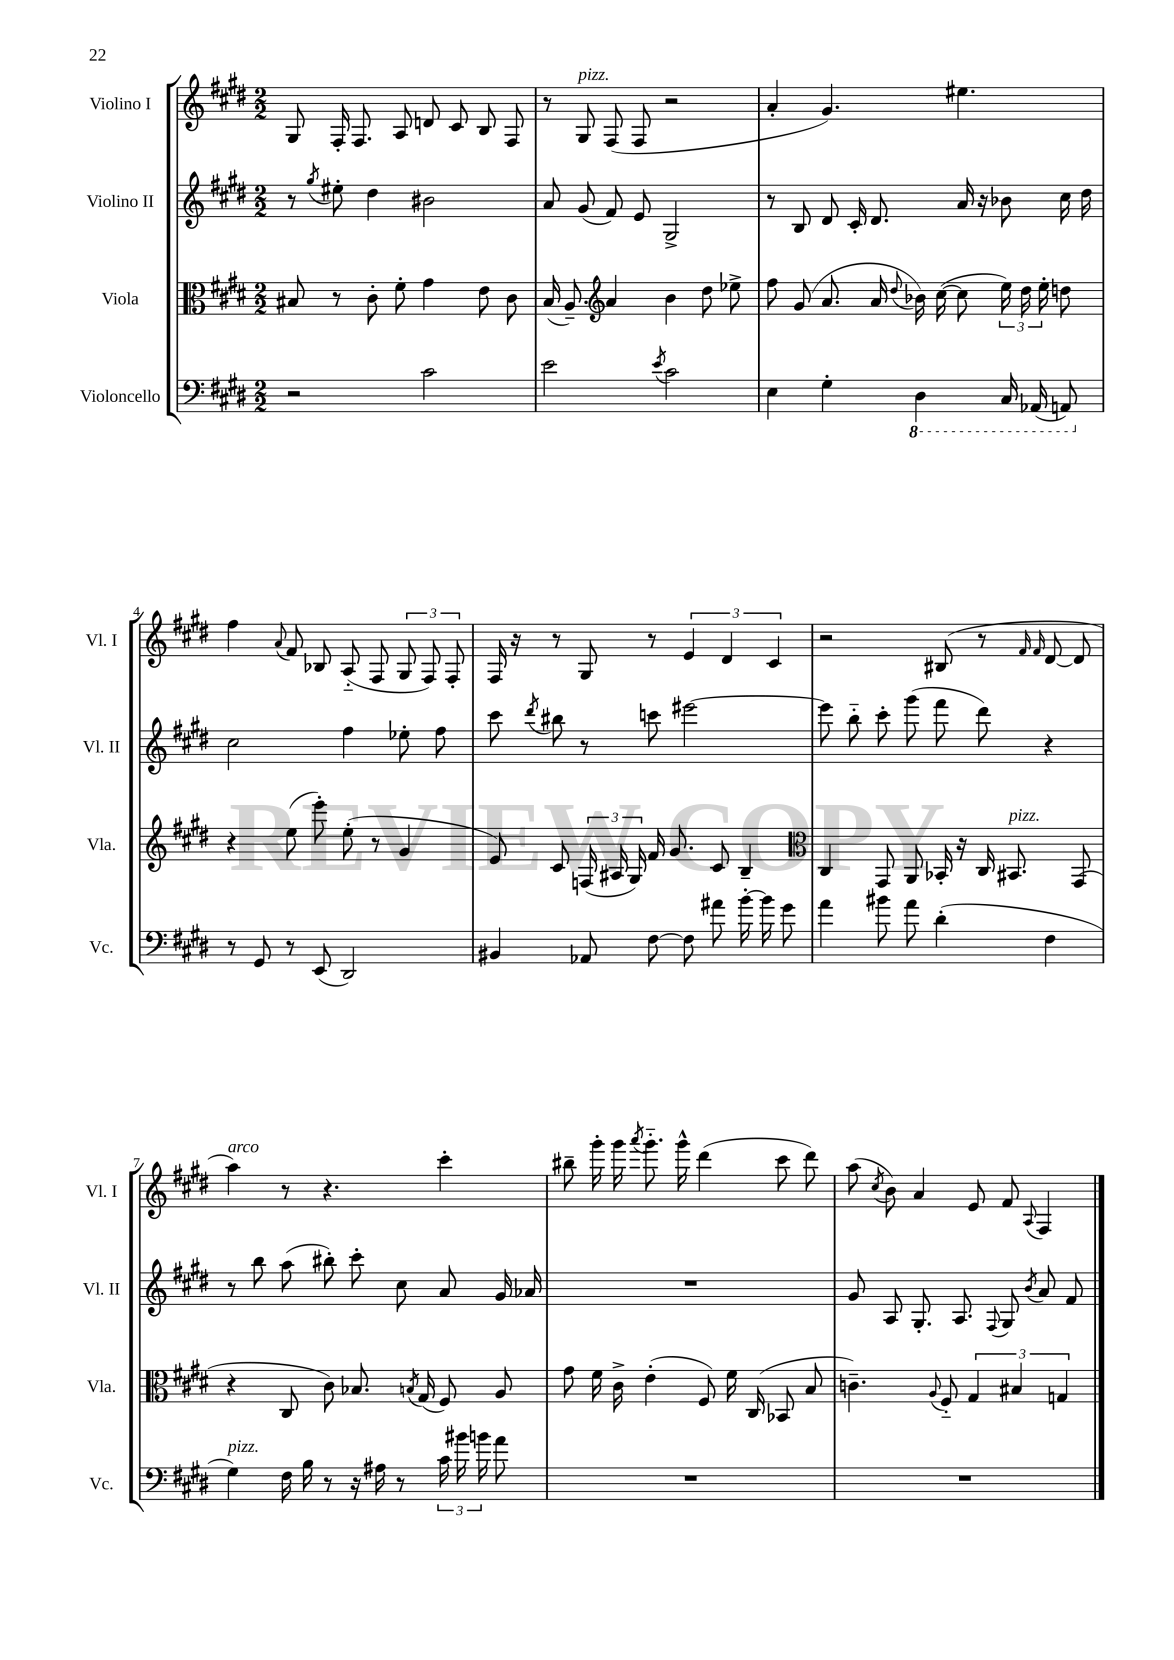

**kern	**kern	**kern	**kern
*part4	*part3	*part2	*part1
*staff4	*staff3	*staff2	*staff1
*I"Violoncello	*I"Viola	*I"Violino II	*I"Violino I
*I'Vc.	*I'Vla.	*I'Vl. II	*I'Vl. I
*clefF4	*clefC3	*clefG2	*clefG2
*k[f#c#g#d#]	*k[f#c#g#d#]	*k[f#c#g#d#]	*k[f#c#g#d#]
*M2/2	*M2/2	*M2/2	*M2/2
=1	=1	=1	=1
2r	8B#X/	8r	8G#/
.	.	8qgg#/	.
.	8r	8ee#X'\	16F#'/
.	.	.	8.F#/
.	8c#'\	4dd#\	.
.	8f#'\	.	8A/
2c#\	4g#\	2b#X\	8dn/
.	.	.	8c#/
.	8e\	.	8B/
.	8c#\	.	8F#/
=2	=2	=2	=2
2e\	(16B/	8a/	8r
.	8.A~/)	.	.
!	!	!	!LO:TX:a:i:t=pizz.
.	.	(8g#/	8G#/
*	*clefG2	*	*
.	4a/	8f#/)	(8F#/
.	.	8e/	8F#/
8qe/	.	.	.
2c#\	4b\	2G#^/	2r
.	8dd#\	.	.
.	8ee-X^\	.	.
=3	=3	=3	=3
4E\	8ff#\	8r	4a'/
.	(8g#/	8B/	.
4G#'\	8.a/	8d#/	4.g#/)
.	.	16c#'/	.
.	16a/	8.d#/	.
.	8qqdd#/	.	.
*8ba	*	*	*
4DD#\	16b-X\)	.	.
.	([16cc#\	.	.
.	8cc#\]	16a/	4.ee#X\
.	.	16r	.
16CC#/	24ee\)	8b-X\	.
.	24dd#\	.	.
(16AAA-X/	.	.	.
.	24ee'\	.	.
8AAAn/)	8ddn\	16cc#\	.
.	.	16dd#\	.
!!LO:LB:g=z
=4	=4	=4	=4
*X8ba	*	*	*
8r	4r	2cc#\	4ff#\
8GG#/	.	.	.
.	.	.	8qqa/
8r	(8ee\	.	8f#/
(8EE/	8eee'\)	.	8B-X/
2DD#/)	(8ee'\	4ff#\	(8A/
.	8r	.	8F#/
.	4g#/	8ee-X'\	12G#/
.	.	.	12F#/)
.	.	8ff#\	.
.	.	.	12F#'/
=5	=5	=5	=5
4BB#X/	8e/)	8ccc#\	16F#/
.	.	.	16r
.	.	8qddd#/	.
.	8c#/	8bb#X\	8r
8AA-X/	(24Fn/	8r	8G#/
.	24A#X/	.	.
.	24G#/)	.	.
[8F#\	16f#/	8cccn\	8r
.	8.g#/	.	.
8F#\]	.	[2eee#X\	6e/
8a#X\	8c#/	.	.
.	.	.	6d#/
[16b'\	4B~/	.	.
16b\]	.	.	.
.	.	.	6c#/
8g#\	.	.	.
=6	=6	=6	=6
*	*clefC3	*	*
4a\	4C#/	8eee#\]	2r
.	.	8bb\	.
8b#X\	8GG#/	8ccc#'\	.
8a\	8AA/	(8ggg#\	.
(4d#'\	16BB-X'/	8fff#\	(8B#X/
.	16r	.	.
.	16C#/	8ddd#\)	8r
!	!LO:TX:a:i:t=pizz.	!	!
.	8.BB#X/	.	.
.	.	.	16qqf#/
.	.	.	16qqf#/
4F#\	.	4r	[8d#/
.	(8GG#/	.	8d#/]
!!LO:LB:g=z
=7	=7	=7	=7
!	!	!	!LO:TX:a:i:t=arco
!LO:TX:a:i:t=pizz.	!	!	!
4G#\)	4r	8r	4aa\)
.	.	8bb\	.
16F#\	8C#/	(8aa\	8r
16B\	.	.	.
8r	8c#\)	8bb#X'\)	4.r
16r	8.B-X/	8ccc#'\	.
16A#X\	.	.	.
8r	.	8cc#\	.
.	8qBn/	.	.
.	(16G#/	.	.
24c#\	8F#/)	8a/	4ccc#'\
24b#X\	.	.	.
24bn\	.	.	.
8a\	8A/	16g#/	.
.	.	16a-X/	.
=8	=8	=8	=8
1r	8g#\	1r	8bb#X~\
.	16f#\	.	16ggg#'\
.	16c#^\	.	16ggg#\
.	.	.	8qaaa/
.	(4e'\	.	8.ggg#\
.	.	.	16ggg#^^\
.	8F#/)	.	(4ddd#\
.	16f#\	.	.
.	(16C#/	.	.
.	8BB-X/	.	8ccc#\
.	8B/	.	8ddd#\)
=9	=9	=9	=9
1r	4.cn~\)	8g#/	(8aa\
.	.	.	8qcc#/
.	.	8A/	8b\)
.	.	8.G#'/	4a/
.	8qqA/	.	.
.	8F#/	.	.
.	.	8.A/	.
.	6G#/	.	8e/
.	.	8qqF#/	.
.	.	8G#/	8f#/
.	6B#X/	.	.
.	.	8qb/	8qqA/
.	.	8a/	4F#/
.	6Gn/	.	.
.	.	8f#/	.
==	==	==	==
*-	*-	*-	*-
